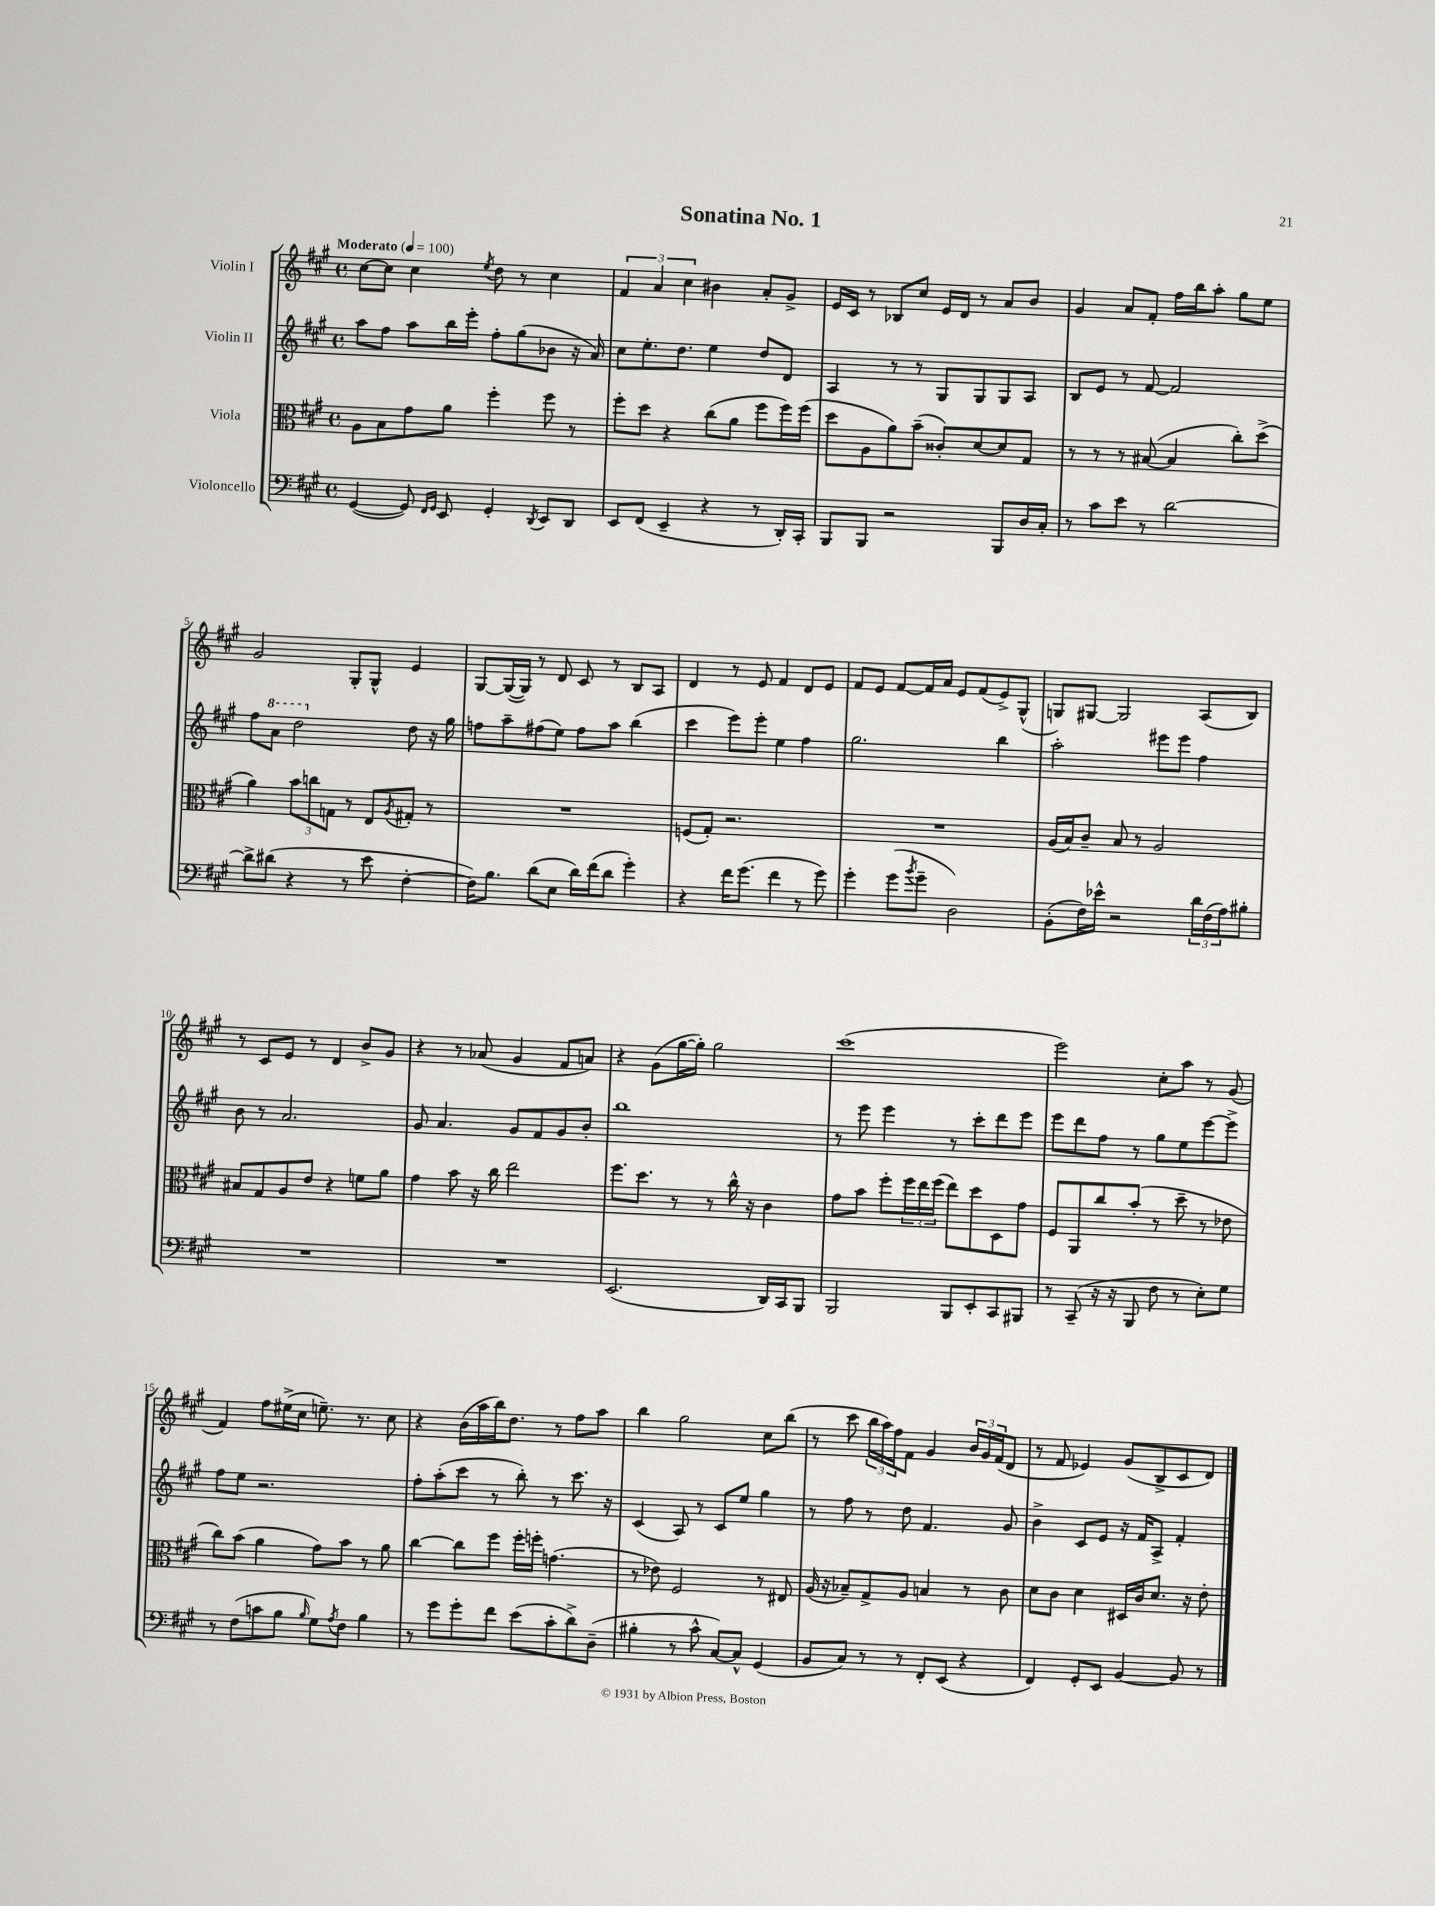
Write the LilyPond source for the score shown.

\header { title = "Sonatina No. 1" }
<<
\new StaffGroup <<
\new Staff = "s0" \with { instrumentName = "Violin I" } {
    \clef treble \key a \major \defaultTimeSignature \time 4/4 \tempo "Moderato" 4 = 100
    cis''8~ cis''8 cis''4 \acciaccatura { e''8 } d''8 r8 cis''4 |
    \tuplet 3/2 { fis'4 a'4 cis''4 } bis'4 a'8-. gis'8-> |
    e'16 cis'16 r8 bes8 cis''8 e'16 d'16 r8 a'8 b'8 |
    gis'4 a'8 fis'8-. fis''16 b''16 a''8-. gis''8 e''8 |
    gis'2 gis8-. gis8-^ e'4 |
    gis8~ gis16~( gis16) r8 d'8 cis'8 r8 b8 a8 |
    d'4 r8 e'8 fis'4 d'8 e'8 |
    fis'8 e'8 fis'8~ fis'16 a'16 e'8 fis'8( e'8->) gis8-^( |
    g8) gis8~ gis2 a8( b8) |
    r8 cis'8 e'8 r8 d'4 b'8-> gis'8 |
    r4 r8 aes'8( gis'4 fis'8 a'8) |
    r4 gis'8( gis''16~ gis''16-.) gis''2 |
    cis'''1( |
    e'''2) cis''8-. a''8 r8 gis'8( |
    fis'4) fis''8 eis''16->( cis''16 e''8.--) r8. cis''8 |
    r4 b'16( a''16 b''16) d''8. r8 fis''8 a''8 |
    b''4 gis''2 cis''8 b''8( |
    r8 cis'''8 \tuplet 3/2 { b''16 a''16) fis''16 } fis'8 gis'4 \tuplet 3/2 { b'16 gis'16 fis'16( } d'8 |
    r8 fis'8 ees'4) gis'8( b8-> cis'8 d'8) \bar "|." |
}
\new Staff = "s1" \with { instrumentName = "Violin II" } {
    \clef treble \key a \major \defaultTimeSignature \time 4/4
    a''8 fis''8 a''8 b''16 e'''16-. fis''8-. gis''8( bes'8 r16 a'16) |
    cis''8 e''8.-. d''8. e''4 d''8 d'8 |
    a4 r8 r8 gis8 gis8 gis8 a8 |
    b8 e'8 r8 fis'8~ fis'2 |
    fis''8 \ottava #1 a''8 d'''2 \ottava #0 d''8 r16 gis''16 |
    f''8 a''8-- fis''8( e''8) fis''8 a''8 b''4( |
    cis'''4 e'''8) e'''8-. e''4 fis''4 |
    gis''2. b''4 |
    a''2-. eis'''8 eis'''8 fis''4 |
    b'8 r8 a'2. |
    gis'8 a'4. gis'8 fis'8 gis'8 b'8-. |
    b''1 |
    r8 e'''8 e'''4 r8 cis'''8-. d'''8 e'''8 |
    e'''8 d'''8 fis''8 r8 gis''8 e''8 e'''8~ e'''8-> |
    fis''8 e''8 r2. |
    fis''8-. a''8-.( cis'''8 r8 b''8-.) r8 cis'''8. r16 |
    cis'4( a8) r8 cis'8 e''8 gis''4 |
    r8 fis''8 r8 d''8 fis'4. gis'8 |
    b'4-> cis'8 e'8 r16 fis'16 a8-> fis'4-. \bar "|." |
}
\new Staff = "s2" \with { instrumentName = "Viola" } {
    \clef alto \key a \major \defaultTimeSignature \time 4/4
    a8 b8 gis'8 a'8 fis''4-. fis''8 r8 |
    fis''8-. d''8 r4 cis''8( a'8 fis''8 fis''16) fis''16( |
    d''8 a8 a'8) b'8--( cisis'8-.) d'8~ d'8 gis8 |
    r8 r8 r8 bis8~( bis4 cis''8-.) d''8->( |
    a'4) \tuplet 3/2 { b'8 c''8 g8 } r8 e8 \acciaccatura { a8 } gis8-. r8 |
    R1 |
    f8( gis8-.) r2. |
    R1 |
    a16( b16) cis'8-- b8 r8 a2 |
    bis8 gis8 a8 e'8 r4 f'8 a'8 |
    gis'4 b'8 r16 cis''16 e''2 |
    fis''8. d''8. r8 r8 cis''16-^ r16 cis'4 |
    gis'8 b'8 fis''8-. \tuplet 3/2 { fis''16 e''16 fis''16( } e''8) d''8 d8 gis'8 |
    fis8 a,8 cis''8 b'8-.( r8 d''8-- r8 ees'8 |
    cis''8) b'8( a'4 gis'8) b'8 r8 a'8 |
    cis''4~ cis''8 fis''8 fis''16-. f''16-. g'4.( |
    r8 ees'8) fis2 r8 eis8 |
    a16( r16 bes8--) gis8-> a8 b4 r8 cis'8 |
    d'8 cis'8 d'4 dis16 cis'16 d'8. r16 e'8-. \bar "|." |
}
\new Staff = "s3" \with { instrumentName = "Violoncello" } {
    \clef bass \key a \major \defaultTimeSignature \time 4/4
    gis,4~( gis,8) \grace { fis,16 gis,16 } e,8 gis,4-. \acciaccatura { d,8 } e,8 d,8 |
    e,8 fis,8( e,4-- r4 r8 d,16-.) cis,16-. |
    b,,8 b,,8 r2 b,,8 d16 cis16-. |
    r8 cis'8 e'8 r8 d'2~ |
    d'8-> dis'8( r4 r8 e'8 fis4~-. |
    fis16) b8. d'8( e8 d'16) fis'16( d'8 gis'4-.) |
    r4 fis'16 gis'8.( fis'4 r8 gis'8) |
    gis'4-. gis'8( \acciaccatura { b'8 } gis'8-- d2) |
    b,8-.( fis16) ees'16-^ r2 \tuplet 3/2 { d'16 fis16( a16) } bis8-. |
    R1 |
    R1 |
    e,2.( d,16) cis,16 b,,8 |
    b,,2 b,,8 e,8-. cis,8 bis,,8 |
    r8 cis,8--( r16 r16 b,,8 fis8 r8 e8-.) gis8 |
    r8 fis8( c'8 b8 \grace { b16 } gis8) \acciaccatura { a8 } fis8 b4 |
    r8 gis'8 gis'8-. fis'8 e'8( cis'8-. d'8->) d8--( |
    bis4-. r8 cis'8-^ cis8~) cis8-^ gis,4( |
    b,8 cis8) r8 r8 fis,8-. e,8( r4 |
    fis,4) gis,8-. e,8 b,4~ b,8 r8 \bar "|." |
}
>>
>>
